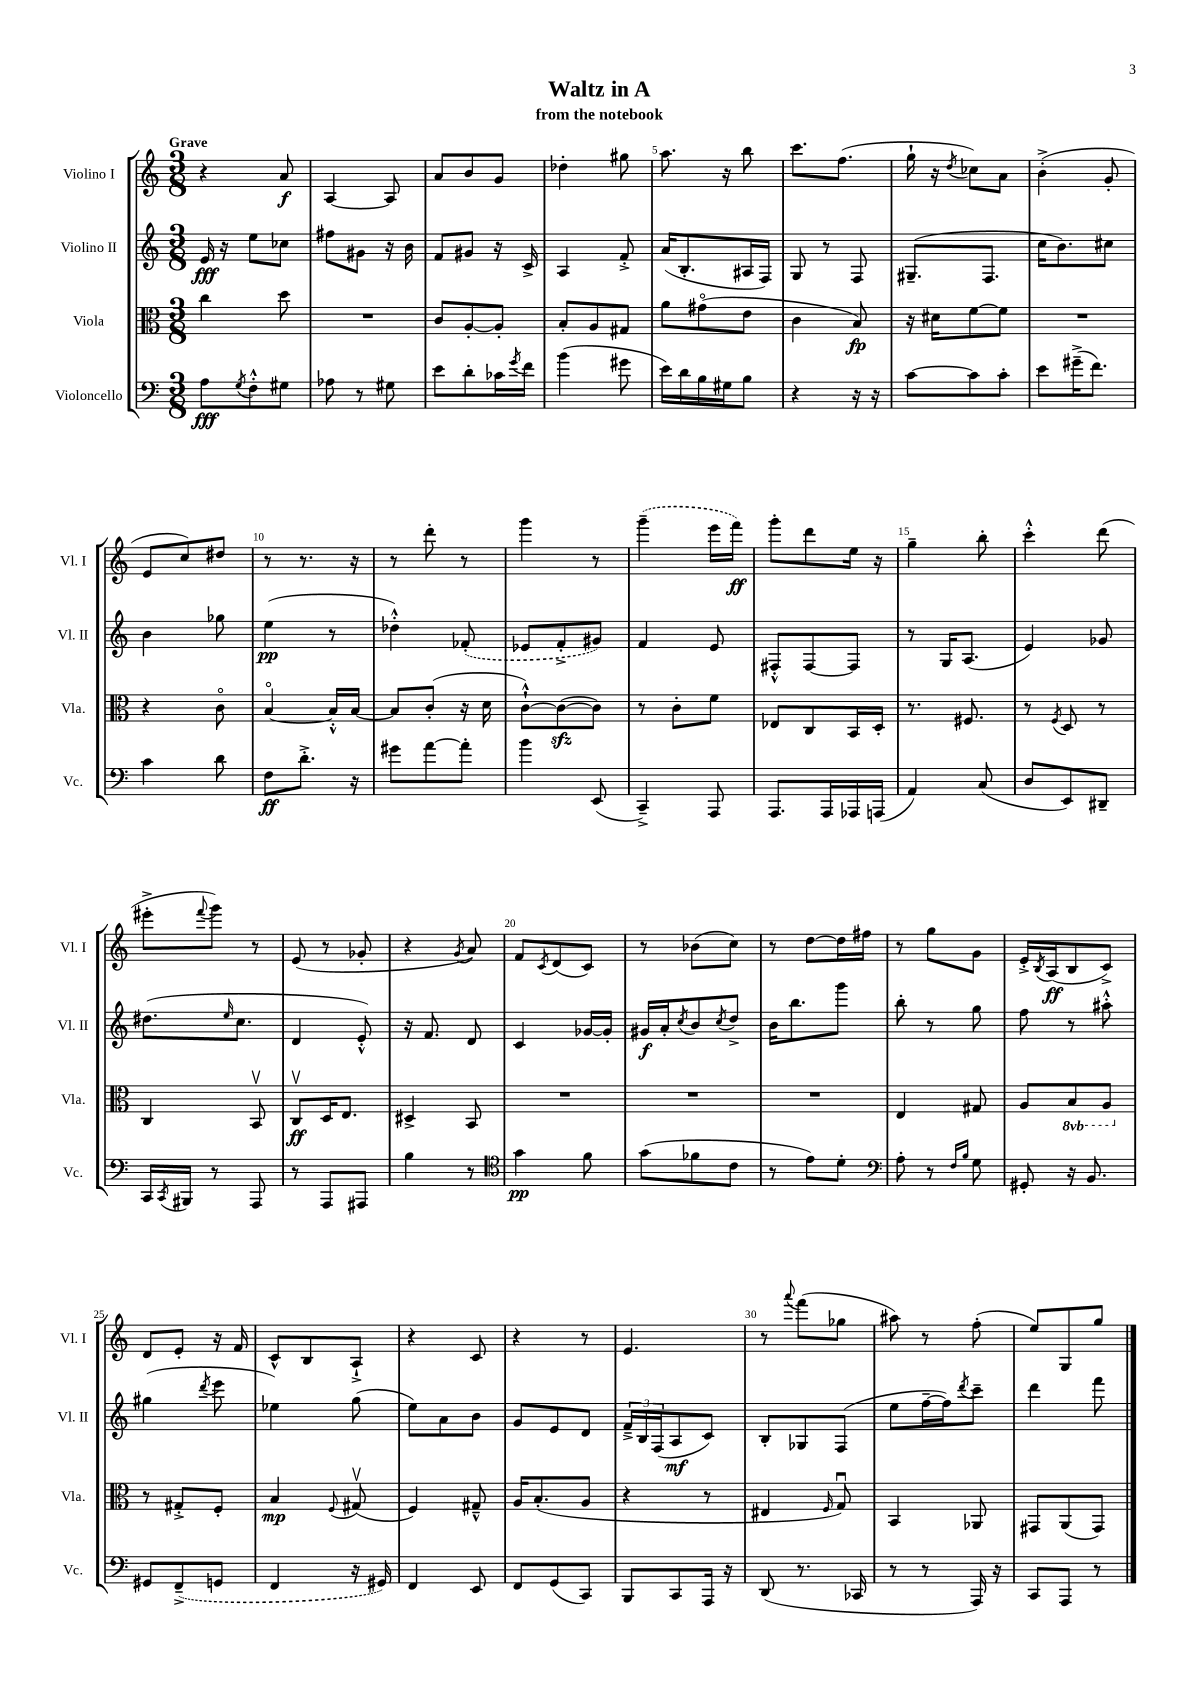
\header { title = "Waltz in A" subtitle = "from the notebook" }
<<
\new StaffGroup <<
\new Staff = "s0" \with { instrumentName = "Violino I" shortInstrumentName = "Vl. I" } {
    \clef treble \key c \major \numericTimeSignature \time 3/8 \tempo "Grave"
    r4 a'8\f |
    a4~ a8 |
    a'8 b'8 g'8 |
    des''4-. gis''8 |
    a''8. r16 b''8 |
    c'''8. f''8.( |
    g''16-! r16 \acciaccatura { d''8 } ces''8) a'8 |
    b'4-.->( g'8-. |
    e'8 c''8) dis''8 |
    r8 r8. r16 |
    r8 d'''8-. r8 |
    g'''4 r8 |
    \once \slurDashed g'''4--( e'''16 f'''16\ff) |
    g'''8-. d'''8 e''16 r16 |
    g''4-- b''8-. |
    c'''4-.-^ d'''8( |
    eis'''8-.-> \appoggiatura { f'''8 } g'''8) r8 |
    e'8( r8 ges'8-. |
    r4 \acciaccatura { g'8 } a'8) |
    f'8 \acciaccatura { c'8 } d'8( c'8) |
    r8 bes'8( c''8) |
    r8 d''8~ d''16 fis''16 |
    r8 g''8 g'8 |
    e'16-.-> \acciaccatura { b8 } a16\ff( b8 c'8->) |
    d'8 e'8-. r16 f'16 |
    c'8-^ b8 a8-!-> |
    r4 c'8 |
    r4 r8 |
    e'4. |
    r8 \appoggiatura { a'''8 } f'''8( ges''8 |
    ais''8) r8 f''8-.( |
    e''8) g8 g''8 \bar "|." |
}
\new Staff = "s1" \with { instrumentName = "Violino II" shortInstrumentName = "Vl. II" } {
    \clef treble \key c \major \numericTimeSignature \time 3/8
    e'16\fff r16 e''8 ces''8 |
    fis''8 gis'8 r16 b'16 |
    f'8 gis'8 r16 c'16-> |
    a4 f'8-.-> |
    a'16( b8.-. ais16 f16) |
    g8 r8 f8 |
    gis8.--( f8. |
    c''16 b'8.) cis''8 |
    b'4 ges''8 |
    e''4\pp( r8 |
    des''4-.-^) \once \slurDashed fes'8-.( |
    ees'8 f'8-.-> gis'8) |
    f'4 e'8 |
    fis8-.-^ fis8~ fis8 |
    r8 g16 a8.( |
    e'4) ges'8 |
    dis''8.( \grace { e''16 } c''8. |
    d'4 e'8-.-^) |
    r16 f'8. d'8 |
    c'4 ges'16~ ges'16-. |
    gis'16\f a'16-. \acciaccatura { c''8 } b'8 \acciaccatura { c''8 } d''8-> |
    b'16 b''8. g'''8 |
    b''8-. r8 g''8 |
    f''8 r8 ais''8-.-^ |
    gis''4( \acciaccatura { d'''8 } e'''8 |
    ees''4) g''8( |
    e''8) a'8 b'8 |
    g'8 e'8 d'8 |
    \tuplet 3/2 { f'16---> b16 f16( } a8\mf c'8) |
    b8-. ges8 f8( |
    e''8 f''16~-- f''16) \acciaccatura { d'''8 } c'''8-- |
    d'''4 f'''8 \bar "|." |
}
\new Staff = "s2" \with { instrumentName = "Viola" shortInstrumentName = "Vla." } {
    \clef alto \key c \major \numericTimeSignature \time 3/8 \set Staff.ottavationMarkups = #ottavation-simple-ordinals
    c''4 d''8 |
    R4. |
    c'8 a8~-. a8-. |
    b8-. a8 gis8 |
    a'8 gis'8\flageolet( e'8 |
    c'4 b8\fp) |
    r16 dis'16 f'8~ f'8 |
    R4. |
    r4 c'8\flageolet |
    b4~\flageolet b16-.-^ b16~ |
    b8 c'8-.( r16 d'16 |
    c'8~-!-^) c'8~\sfz( c'8) |
    r8 c'8-. f'8 |
    ees8 c8 b,16 d16-. |
    r8. fis8. |
    r8 \acciaccatura { f8 } d8 r8 |
    c4 b,8\upbow |
    c8\upbow\ff d16 e8. |
    dis4-> b,8 |
    R4. |
    R4. |
    R4. |
    e4 gis8 |
    a8 \ottava #-1 b,8 a,8 \ottava #0 |
    r8 gis8-.-> f8-. |
    b4\mp \appoggiatura { f8 } gis8\upbow( |
    f4) gis8---^ |
    a16 b8.-.( a8 |
    r4 r8 |
    eis4 \grace { f16 } g8\downbow) |
    b,4 aes,8 |
    gis,8 a,8( gis,8) \bar "|." |
}
\new Staff = "s3" \with { instrumentName = "Violoncello" shortInstrumentName = "Vc." } {
    \clef bass \key c \major \numericTimeSignature \time 3/8
    a8\fff \acciaccatura { g8 } f8-.-^ gis8 |
    aes8 r8 gis8 |
    e'8 d'8-. ces'16 \acciaccatura { g'8 } f'16 |
    b'4( gis'8 |
    e'16) d'16 b16 gis16 b8 |
    r4 r16 r16 |
    c'8~ c'8 c'8-. |
    e'8 gis'16--->( f'8.) |
    c'4 d'8 |
    f8\ff d'8.-.-> r16 |
    gis'8 a'8~ a'8-. |
    b'4 e,8( |
    c,4--->) a,,8 |
    a,,8. a,,16 aes,,16 a,,16( |
    a,4) c8( |
    d8 e,8) dis,8-- |
    c,16 \acciaccatura { c,8 } bis,,16 r8 a,,8 |
    r8 a,,8 ais,,8 |
    b4 r8 |
    \clef tenor g'4\pp f'8 |
    g'8( fes'8 c'8 |
    r8 e'8) d'8-. |
    \clef bass a8-. r8 \grace { f16 b16 } g8 |
    gis,8-. r16 b,8. |
    gis,8 \once \slurDashed f,8--->( g,8 |
    f,4 r16 gis,16) |
    f,4 e,8 |
    f,8 g,8( c,8) |
    b,,8 c,8 a,,16 r16 |
    d,8( r8. ces,16 |
    r8 r8 a,,16) r16 |
    c,8 a,,8 r8 \bar "|." |
}
>>
>>
\layout { \context { \Score \override BarNumber.break-visibility = ##(#f #t #t) barNumberVisibility = #(every-nth-bar-number-visible 5) } }
